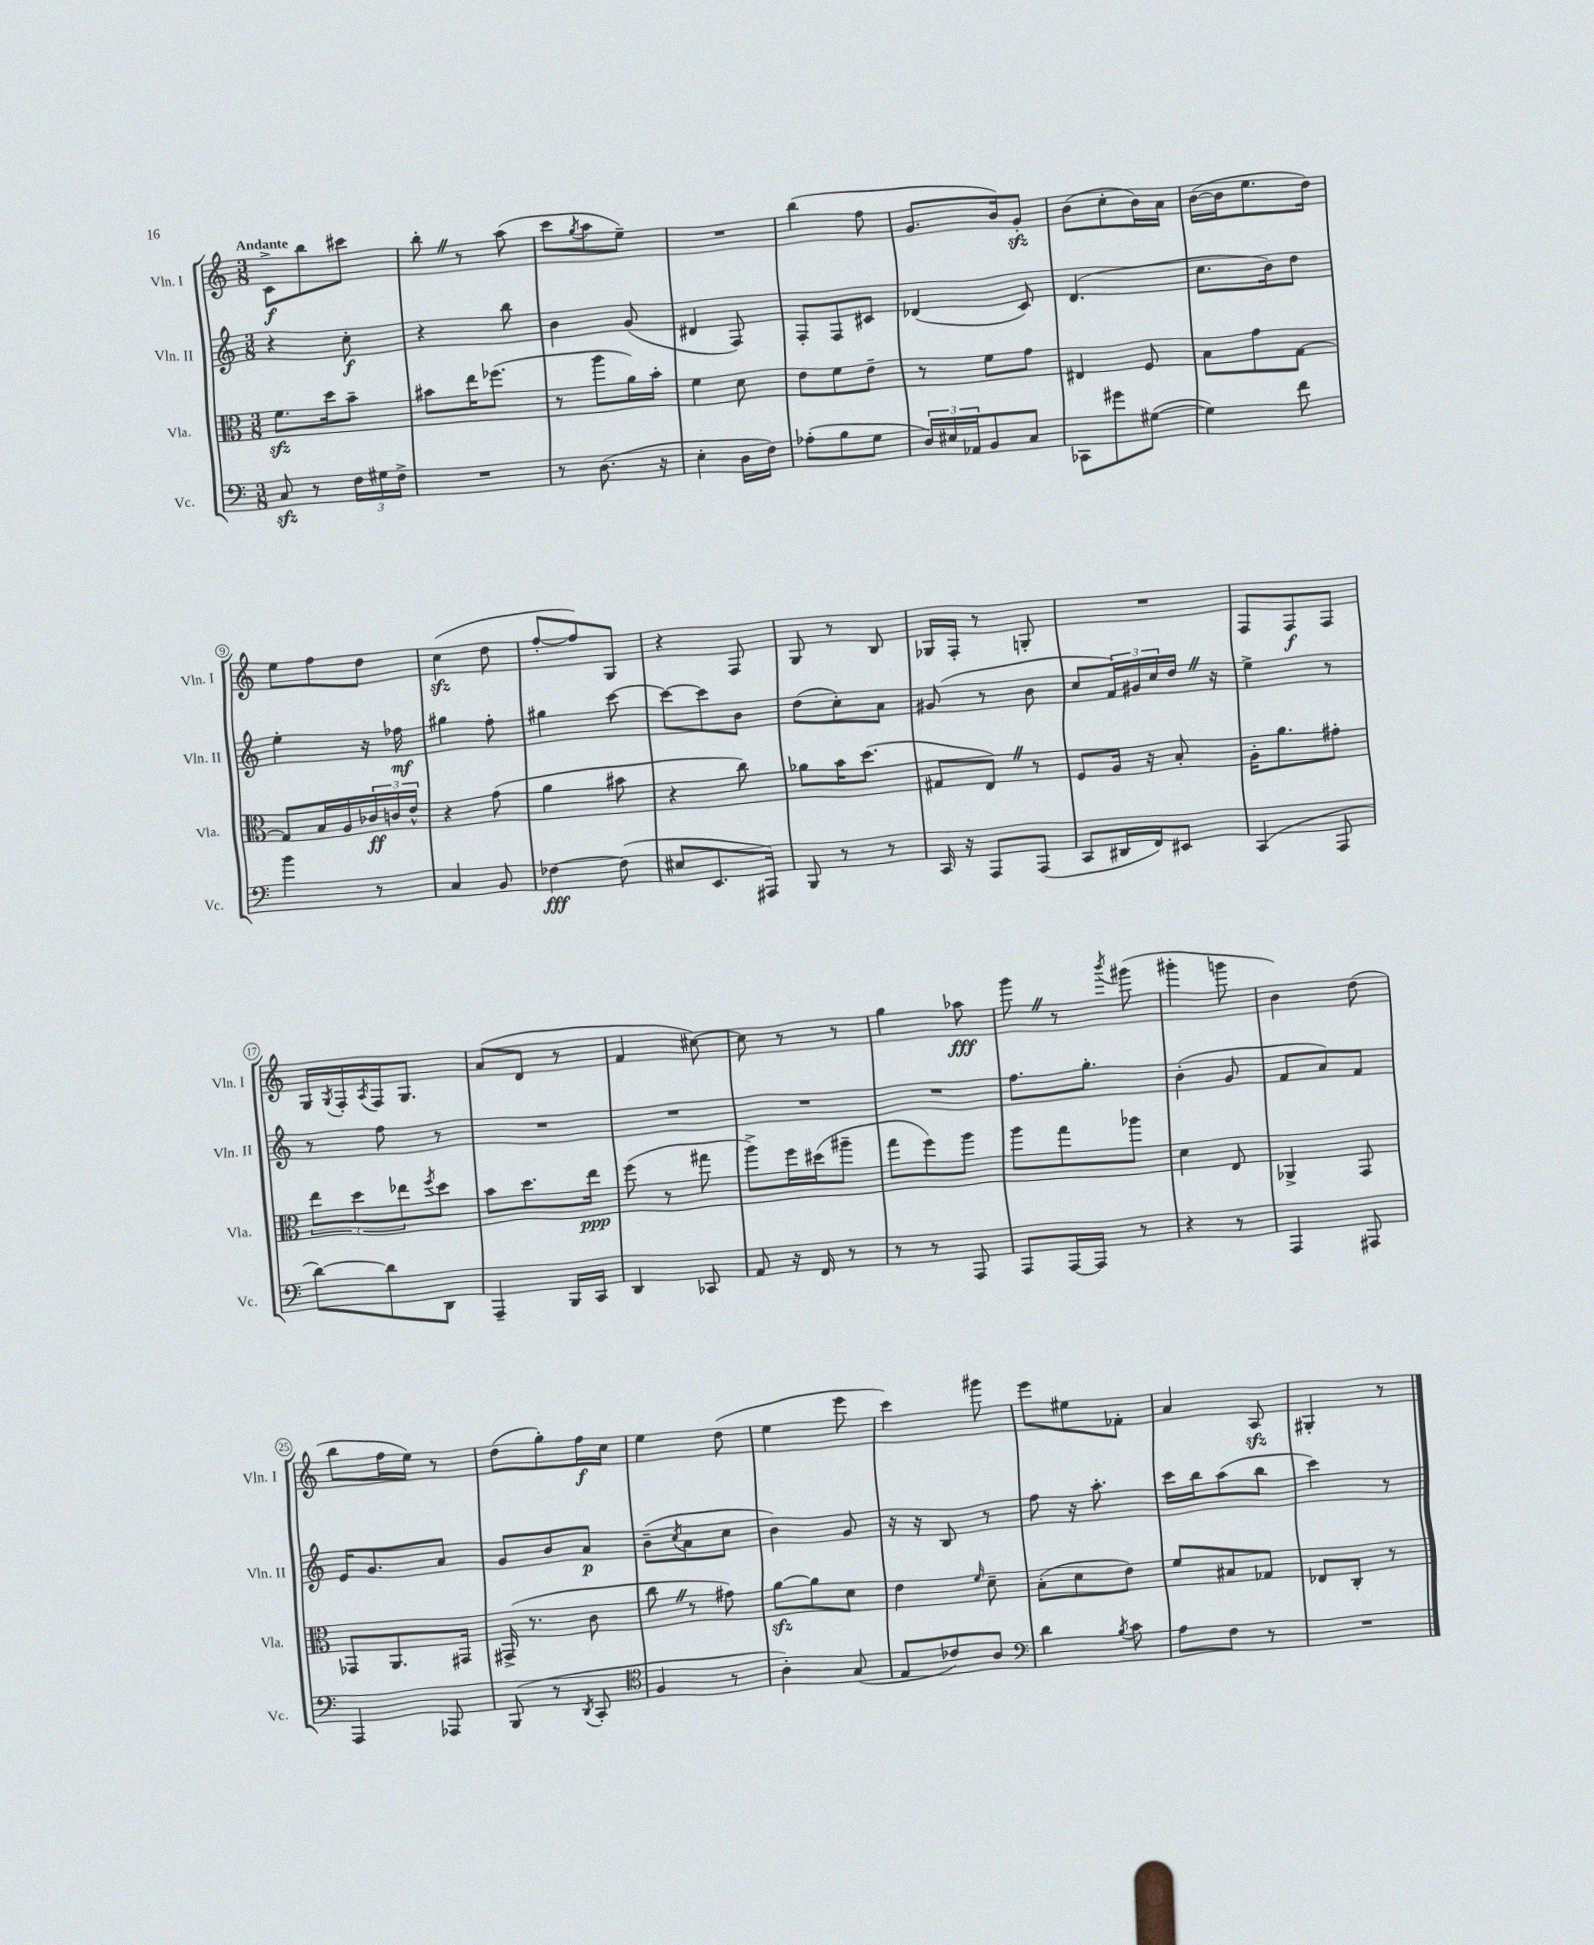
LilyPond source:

<<
\new StaffGroup <<
\new Staff = "s0" \with { instrumentName = "Vln. I" shortInstrumentName = "Vln. I" } {
    \clef treble \key c \major \numericTimeSignature \time 3/8 \tempo "Andante"
    c'8->\f b''8 cis'''8 |
    b''8-. \once \override BreathingSign.text = \markup { \musicglyph "scripts.caesura.straight" } \breathe r8 a''8( |
    c'''8 \acciaccatura { g''8 } a''8 e''8--) |
    R4. |
    b''4( f''8 |
    g'8. b'16) g'8-.\sfz |
    b'8( c''8-. b'16) a'16 |
    b'16~( b'16 e''8. d''16) |
    e''8 f''8 d''8 |
    c''4\sfz( d''8 |
    f''8~-. f''8) g8 |
    r4 f8 |
    g8 r8 b8 |
    ges16 f16-. r8 g8-. |
    R4. |
    f8 f8\f f8 |
    g16 \acciaccatura { g8 } f16-. \acciaccatura { a8 } f16 g8. |
    a'8( d'8 r8 |
    f'4 cis''8~) |
    cis''8 r8 r8 |
    g''4 aes''8\fff |
    g'''8 \once \override BreathingSign.text = \markup { \musicglyph "scripts.caesura.straight" } \breathe r8 \acciaccatura { b'''8 } gis'''8( |
    gis'''4-. g'''8 |
    b'4) d''8( |
    b''8 f''16 e''16) r8 |
    d''8( g''8-.) f''16\f c''16 |
    e''4 d''8( |
    e''4 e'''8 |
    c'''4) gis'''8 |
    e'''8 eis''8 fes'8-. |
    a'4 a8\sfz |
    gis4-. r8 \bar "|." |
}
\new Staff = "s1" \with { instrumentName = "Vln. II" shortInstrumentName = "Vln. II" } {
    \clef treble \key c \major \numericTimeSignature \time 3/8
    r4 c''8-.\f |
    r4 b''8 |
    b'4 g'8( |
    dis'4 f8) |
    f8-. f8 cis'8 |
    des'4( c'8) |
    d'4.( |
    c''8. b'16) d''8 |
    e''4-. r16 fes''16\mf |
    gis''4 f''8-. |
    gis''4 c'''8~ |
    c'''8~ c'''8 b'8 |
    d''8( c''8-.) a'8 |
    gis'8( r8 b'8 |
    c''8 \tuplet 3/2 { f'16) gis'16 c''16 } d''16 \once \override BreathingSign.text = \markup { \musicglyph "scripts.caesura.straight" } \breathe r16 |
    e''4-> r8 |
    r8 f''8 r8 |
    R4. |
    R4. |
    R4. |
    R4. |
    f''8. g''8.-. |
    b'4-.( g'8 |
    f'8 a'8) f'8 |
    e'16 g'8. a'8 |
    g'8 b'8 a'8\p |
    b'8--( \acciaccatura { c''8 } a'8 c''8 |
    b'4) g'8 |
    r16 r16 b8 r8 |
    f''8 r16 a''8.-. |
    c'''16 b''16 a''8( b''8 |
    c'''4) r8 \bar "|." |
}
\new Staff = "s2" \with { instrumentName = "Vla." shortInstrumentName = "Vla." } {
    \clef alto \key c \major \numericTimeSignature \time 3/8
    f'8.\sfz d''16 b'8-- |
    bis'8 e''16 fes''8.( |
    r8 a''8 a'16) b'16-. |
    f'4 d'8 |
    e'8 f'8 e'8-- |
    r8 f'8 g'8 |
    eis4 f8 |
    b8 g'8 g8~ |
    g8 b16 a16 \tuplet 3/2 { ces'16\ff c'16 e'16-^ } |
    r4 g'8( |
    a'4 bis'8 |
    r4 c''8) |
    aes'8 b'16 d''8.( |
    gis8 e8) \once \override BreathingSign.text = \markup { \musicglyph "scripts.caesura.straight" } \breathe r8 |
    f8 a16 r16 b8-. |
    a16-. a'8. gis'8-. |
    \tuplet 3/2 { e''8 d''8 ees''8 } \acciaccatura { f''8 } d''8 |
    b'8 d''8. e''16\ppp |
    f''8( r8 gis''8 |
    a''8->) f''16 dis''16( ais''8-- |
    g''8 f''8) a''8 |
    a''8 g''8 aes''8 |
    d'4 e8 |
    aes,4-> g,8 |
    ges,8 a,8. gis,16 |
    gis,16->( r8. c'8 |
    c''8 \once \override BreathingSign.text = \markup { \musicglyph "scripts.caesura.straight" } \breathe r8 gis'8) |
    a'8~\sfz a'8 d'8 |
    e'4 \grace { f'16 } d'8-- |
    b8-.( d'8 e'8) |
    f'8 bis8 ges8 |
    ees8 c8-. r8 \bar "|." |
}
\new Staff = "s3" \with { instrumentName = "Vc." shortInstrumentName = "Vc." } {
    \clef bass \key c \major \numericTimeSignature \time 3/8
    c8\sfz r8 \tuplet 3/2 { f16 gis16 f16-> } |
    R4. |
    r8 d8.( r16 |
    e4-. d16 f16) |
    aes8-.( b8 g8 |
    \tuplet 3/2 { d16) eis16 aes,16 } b,8 c8 |
    ces,8 gis'8 gis8~( |
    gis4) f'8 |
    b'4 r8 |
    c4 b,8 |
    fes4~\fff fes8( |
    eis8 e,8. ais,,16) |
    b,,8 r8 r8 |
    c,16 r16 a,,8 a,,8( |
    c,8 dis,16 f,16) eis,8 |
    c,4( a,,8 |
    d'8~) d'8 d,8 |
    a,,4-- b,,16 c,16 |
    d,4 ces,8 |
    a,8 r16 f,16 r8 |
    r8 r8 a,,8 |
    a,,8 a,,16~ a,,16 r8 |
    r4 r8 |
    a,,4 ais,,8 |
    a,,4 aes,,8 |
    b,,8( r8 \acciaccatura { d,8 } c,8-. |
    \clef tenor f4 r8 |
    a4-.) g8( |
    e8 ces'8) a8 |
    \clef bass d'4 \acciaccatura { b8 } c'8 |
    a8 f8 r8 |
    R4. \bar "|." |
}
>>
>>
\layout { \context { \Score \override BarNumber.stencil = #(make-stencil-circler 0.1 0.3 ly:text-interface::print) } }
